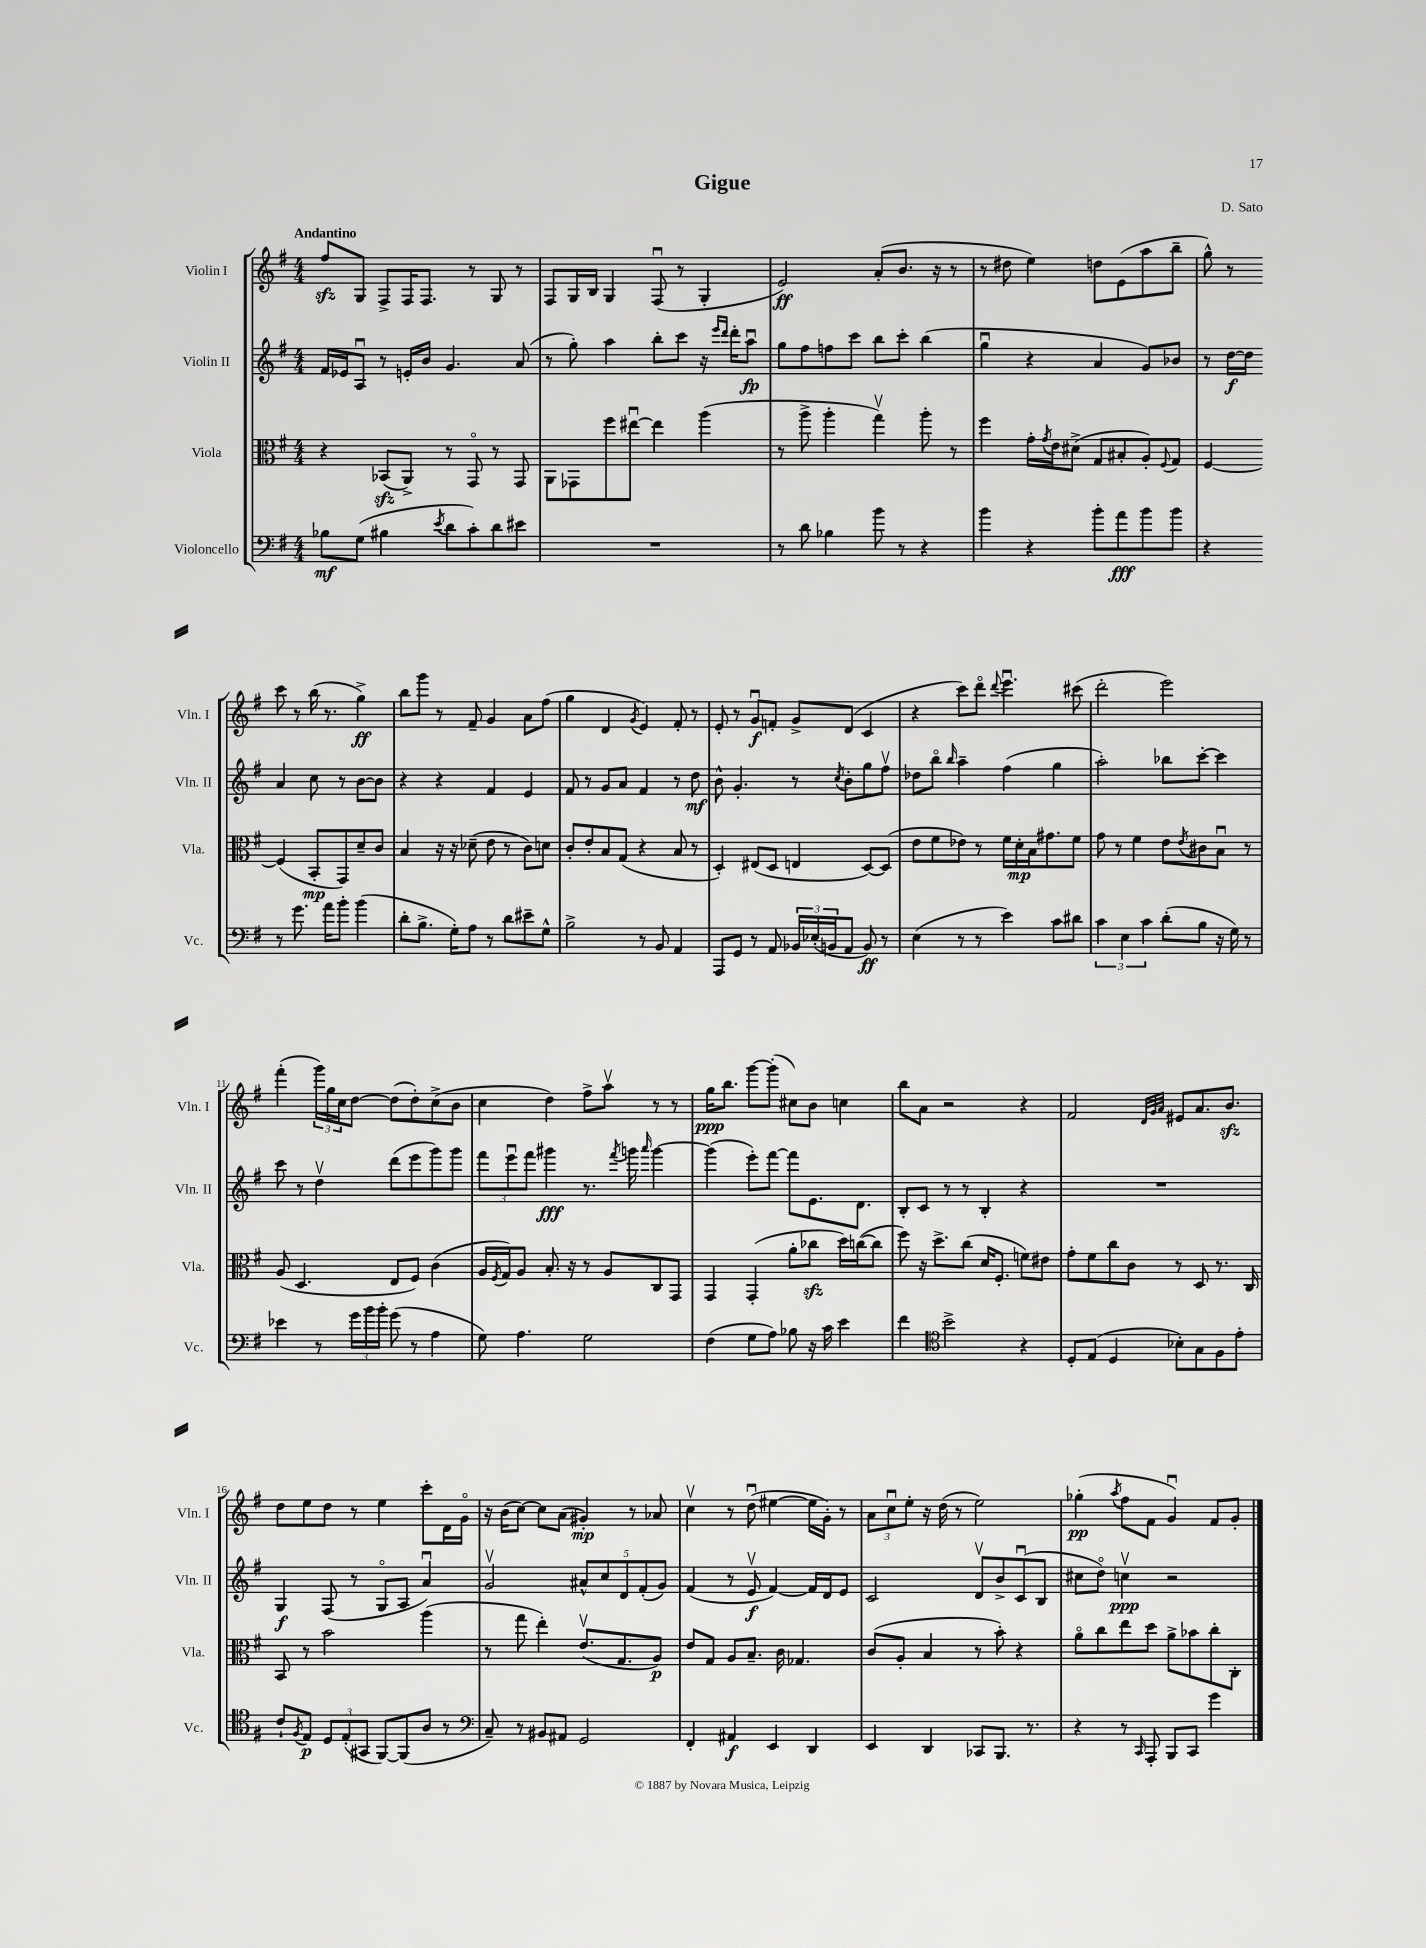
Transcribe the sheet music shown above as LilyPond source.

\header { title = "Gigue" composer = "D. Sato" }
<<
\new StaffGroup <<
\new Staff = "s0" \with { instrumentName = "Violin I" shortInstrumentName = "Vln. I" } {
    \clef treble \key g \major \numericTimeSignature \time 4/4 \tempo "Andantino"
    fis''8\sfz g8 fis8-> fis16 fis8. r8 g8 r8 |
    fis8 g16 b16 g4 fis8\downbow( r8 g4-. |
    e'2\ff) a'8-.( b'8. r16 r8 |
    r8 dis''8 e''4) d''8 e'8( a''8 b''8-- |
    g''8-^) r8 c'''8 r8 b''16( r8. g''4->\ff) |
    b''8 g'''8 r8 fis'8-- g'4 a'8 fis''8( |
    g''4 d'4 \acciaccatura { g'8 } e'4) fis'8-. r8 |
    e'8-. r8 g'8\downbow\f f'8-. g'8-> d'8( c'4 |
    r4 c'''8) d'''8\flageolet \appoggiatura { d'''8 } e'''4.\downbow cis'''8( |
    d'''2-. e'''2) |
    fis'''4-.( \tuplet 3/2 { g'''16) g''16 c''16 } d''8~ d''8( d''8-.) c''8->( b'8 |
    c''4 d''4) fis''8-> a''8\upbow r8 r8 |
    g''16\ppp b''8. g'''8~ g'''8-.( cis''8) b'8 c''4 |
    b''8 a'8 r2 r4 |
    fis'2 \grace { d'32 g'32 a'32 } eis'8 a'8. b'8.\sfz |
    d''8 e''8 d''8 r8 e''4 c'''8-. d'16 g'16\flageolet |
    r16 b'16( c''8~) c''8 a'8( gis'4-.\mp) r8 aes'8 |
    c''4\upbow r8 d''8\downbow( eis''4~ eis''16 g'16-.) r8 |
    \tuplet 3/2 { a'8 c''8\downbow e''8-. } r16 d''16( r8 e''2) |
    ges''4-.\pp( \acciaccatura { a''8 } fis''8 fis'8 g'4\downbow) fis'8 g'8-. \bar "|." |
}
\new Staff = "s1" \with { instrumentName = "Violin II" shortInstrumentName = "Vln. II" } {
    \clef treble \key g \major \numericTimeSignature \time 4/4
    fis'16 ees'16 a8\downbow r8 e'16-. b'16 g'4. a'8( |
    r8 g''8-.) a''4 b''8-. c'''8 r16 \grace { e'''16 d'''16 } d'''16-. a''8\downbow\fp |
    g''8 fis''8 f''8 c'''8 b''8 c'''8-. b''4( |
    g''4\downbow r4 a'4 g'8) bes'8 |
    r8 d''16~\f d''16 a'4 c''8 r8 b'8~ b'8 |
    r4 r4 fis'4 e'4 |
    fis'8 r8 g'8 a'8 fis'4 r8 d''8\mf |
    b'8-^ g'4.-. r8 \acciaccatura { c''8 } b'8-. g''8 fis''8\upbow |
    des''8 b''8\flageolet \grace { b''16 } a''4-- fis''4( g''4 |
    a''2-.) bes''8 c'''8~-. c'''4 |
    c'''8 r8 d''4\upbow d'''8( e'''8 g'''8) g'''8 |
    \tuplet 3/2 { fis'''8 e'''8\downbow fis'''8 } gis'''4\fff r8. \acciaccatura { fis'''8 } g'''16 \grace { a'''16 } g'''4~ |
    g'''4( e'''8-.) fis'''8~ fis'''8 e'8. d'8. |
    b8-. c'8 r8 r8 b4-. r4 |
    R1 |
    g4\f fis8( r8 g8\flageolet a8 a'4\downbow) |
    g'2\upbow \tuplet 5/4 { ais'8-^ c''8 d'8 fis'8-.( g'8) } |
    fis'4( r8 e'8\upbow\f fis'4~) fis'16 d'16 e'8 |
    c'2 d'8\upbow b'8-> c'8\downbow( b8 |
    cis''8 d''8\flageolet) c''4\upbow\ppp r2 \bar "|." |
}
\new Staff = "s2" \with { instrumentName = "Viola" shortInstrumentName = "Vla." } {
    \clef alto \key g \major \numericTimeSignature \time 4/4
    r4 bes,8\sfz( a,8->) r8 g,8\flageolet r8 g,8 |
    a,8 ges,8 fis''8 eis''8~\downbow eis''4 a''4( |
    r8 a''8-> a''4-. g''4\upbow) a''8-. r8 |
    fis''4 g'16-. \acciaccatura { g'8 } e'16 dis'8->( g8 bis8-. a8-.) \appoggiatura { fis8 } g8 |
    fis4~ fis4( b,8-.\mp g,8) d'8-- c'8 |
    b4 r16 r16 des'8--( e'8 r8 c'8) d'8 |
    c'8-. e'8-. b8 g8( r4 b8 r8 |
    d4-.) eis8( d8 e4 d8~) d8( |
    e'8 fis'8 ees'8) r8 fis'16 d'16-.\mp b16 gis'8. fis'8 |
    g'8 r8 fis'4 e'8 \acciaccatura { e'8 } cis'8 b8\downbow r8 |
    a8( d4. e8 fis8) c'4( |
    a16 \acciaccatura { fis8 } g16) a8 b8.-. r16 r8 a8 c8 g,8 |
    g,4 g,4-.( a'8-. ces''8\sfz d''16) c''16~( c''8 |
    fis''8) r16 d''8.-> c''8( d'16 fis8.-. f'8) eis'8 |
    g'8-. fis'8 c''8 c'8 r8 d8 r8. c16 |
    b,8 r8 b'2 a''4( |
    r8 g''8 e''4-.) e'8.\upbow( g8. a8\p) |
    e'8 g8 a8 b8.-- c'16 ges4. |
    c'8( a8-. b4 r8 b'8-.) r4 |
    a'8\flageolet c''8 e''8 d''8 a'8-> bes'8 c''8-. c8-. \bar "|." |
}
\new Staff = "s3" \with { instrumentName = "Violoncello" shortInstrumentName = "Vc." } {
    \clef bass \key g \major \numericTimeSignature \time 4/4
    bes8\mf g8( bis4 \acciaccatura { e'8 } d'8 c'8-.) d'8 eis'8 |
    R1 |
    r8 d'8 bes4 b'8 r8 r4 |
    b'4 r4 b'8-. a'8\fff b'8 b'8 |
    r4 r8 g'8. a'16 b'8-. b'4( |
    d'8-. b8.-> g16-.) a8 r8 d'8 eis'8-- g8-^ |
    b2-> r8 b,8 a,4 |
    a,,8 g,8 r8 a,8 \tuplet 3/2 { bes,16 ees16-.( b,16 } a,8 b,8\ff) r8 |
    e4( r8 r8 e'4) c'8 dis'8 |
    \tuplet 3/2 { c'4 e4 c'4 } d'8-.( b8 r16 g16) r8 |
    ees'4 r8 \tuplet 3/2 { g'16 b'16 b'16-. } g'8( r8 a4 |
    g8) a4. g2 |
    fis4( g8 a8) bes8 r16 c'16 e'4 |
    fis'4 \clef tenor b'2-> r4 |
    d8-. e8( d4 bes8-.) g8 fis8 e'8-. |
    c'8-! \acciaccatura { fis8 } e8\p \tuplet 3/2 { d8 e8-.( gis,8 } fis,8~) fis,8( a8 r8 |
    \clef bass c8--) r8 bis,8 ais,8 g,2 |
    fis,4-. ais,4\f e,4 d,4 |
    e,4 d,4 ces,8 b,,8. r8. |
    r4 r8 \grace { c,16 } a,,8-. b,,8 c,8 g'4 \bar "|." |
}
>>
>>
